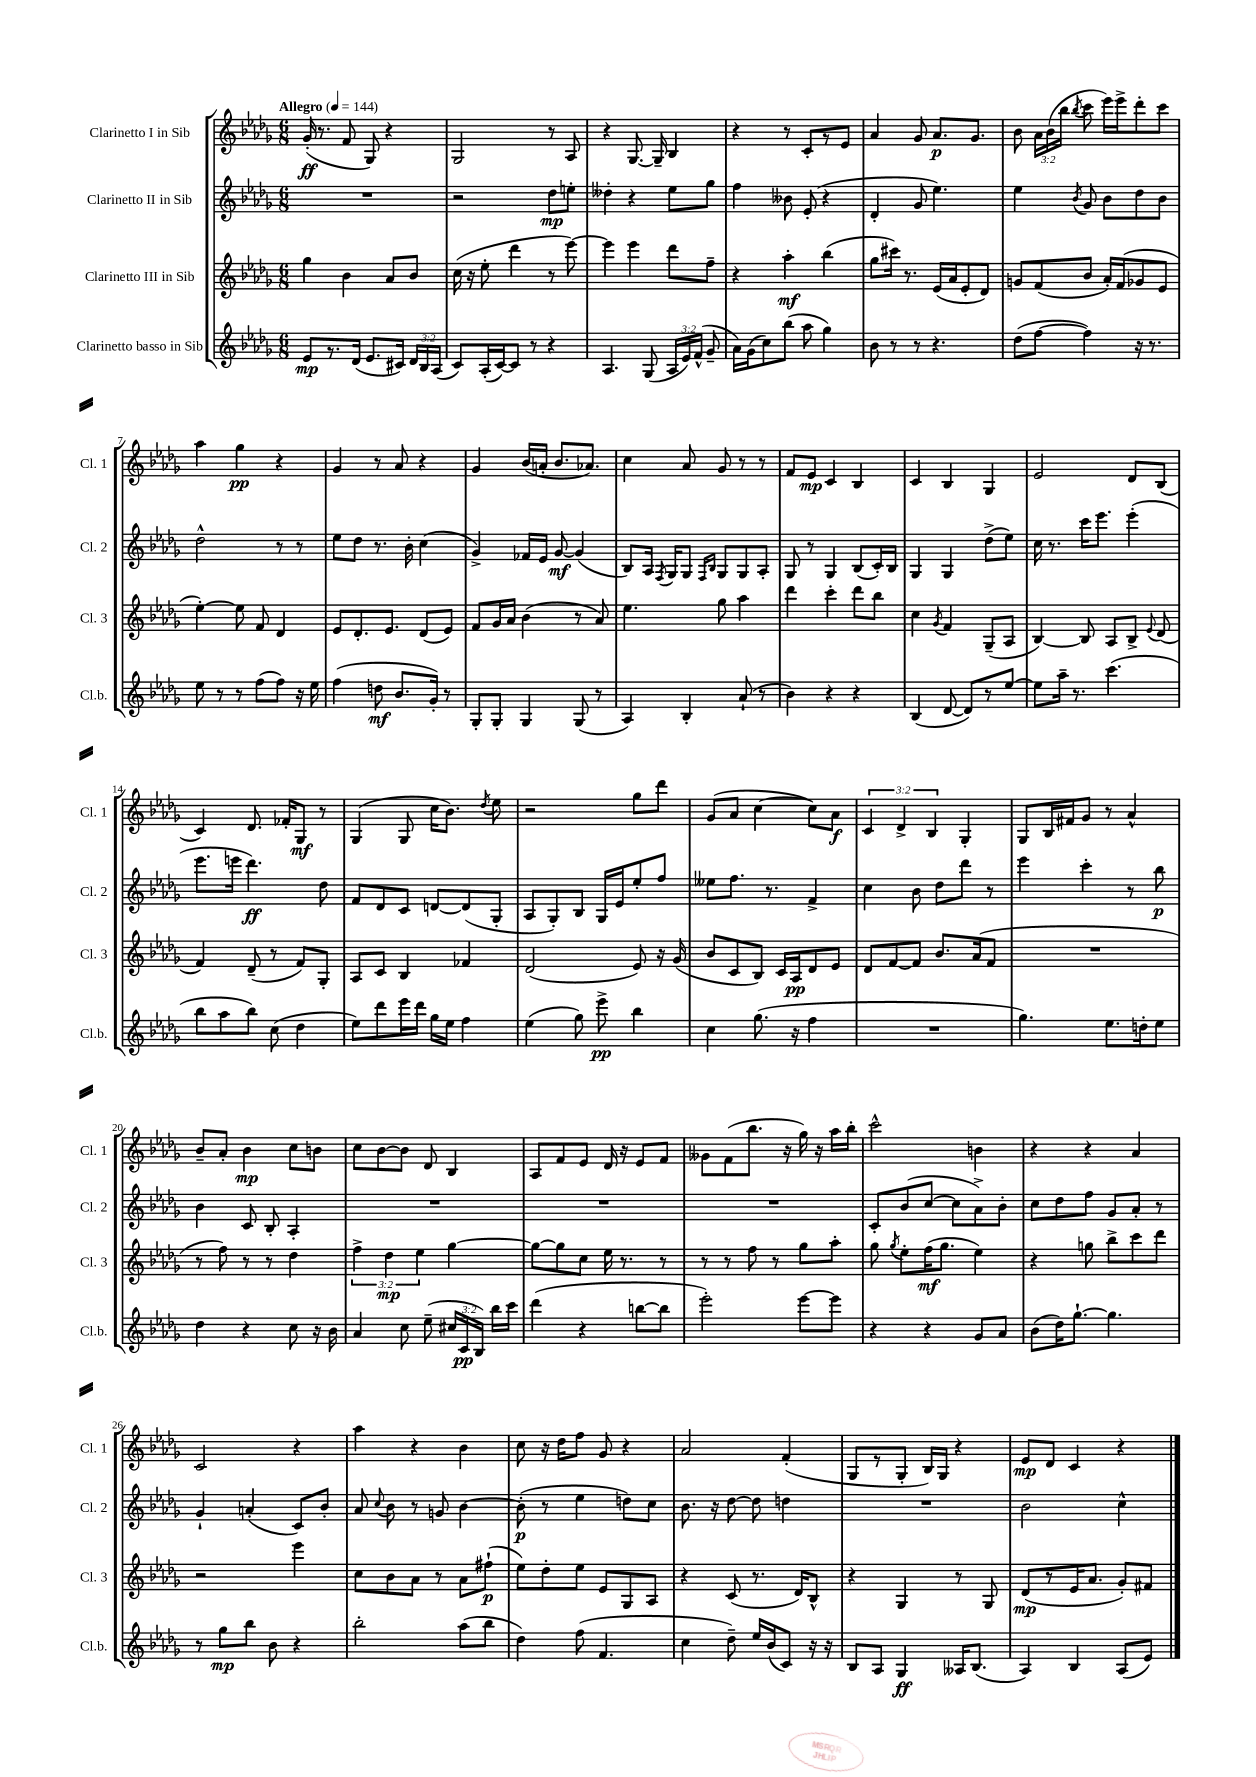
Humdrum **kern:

**kern	**dynam	**kern	**dynam	**kern	**dynam	**kern	**dynam
*part4	*part4	*part3	*part3	*part2	*part2	*part1	*part1
*staff4	*staff4	*staff3	*staff3	*staff2	*staff2	*staff1	*staff1
*I"Clarinetto basso in Sib	*	*I"Clarinetto III in Sib	*	*I"Clarinetto II in Sib	*	*I"Clarinetto I in Sib	*
*I'Cl.b.	*	*I'Cl. 3	*	*I'Cl. 2	*	*I'Cl. 1	*
*clefG2	*	*clefG2	*	*clefG2	*	*clefG2	*
*k[b-e-a-d-g-]	*	*k[b-e-a-d-g-]	*	*k[b-e-a-d-g-]	*	*k[b-e-a-d-g-]	*
*M6/8	*	*M6/8	*	*M6/8	*	*M6/8	*
*MM144	*	*MM144	*	*MM144	*	*MM144	*
=1	=1	=1	=1	=1	=1	=1	=1
!	!	!	!	!	!	!LO:TX:a:B:t=Allegro	!
8e-/L	mp	4gg-\	.	2.r	.	(16g-'/	ff
.	.	.	.	.	.	8.r	.
8.r	.	.	.	.	.	.	.
.	.	4b-\	.	.	.	8f/	.
(16d-/Jk	.	.	.	.	.	.	.
8.e-/L	.	.	.	.	.	8G-/)	.
.	.	8a-/L	.	.	.	4r	.
16c#X/Jk)	.	.	.	.	.	.	.
24d-/LL	.	8b-/J	.	.	.	.	.
24B-/	.	.	.	.	.	.	.
(24A-/JJ	.	.	.	.	.	.	.
=2	=2	=2	=2	=2	=2	=2	=2
8c/L)	.	(16cc\	.	2r	.	2G-/	.
.	.	16r	.	.	.	.	.
(16A-'/L	.	8ee-'\	.	.	.	.	.
[16c/J)	.	.	.	.	.	.	.
8c/J]	.	4ddd-\	.	.	.	.	.
8r	.	.	.	.	.	.	.
4r	.	8r	.	8dd-\L	mp	8r	.
.	.	[8eee-\)	.	8een'\J	.	8A-/	.
=3	=3	=3	=3	=3	=3	=3	=3
4.A-/	.	4eee-\]	.	4dd--X'\	.	4r	.
.	.	4eee-\	.	4r	.	[8.G-/	.
(8G-/	.	.	.	.	.	.	.
.	.	.	.	.	.	16G-~/]	.
24A-/LL	.	8ddd-\L	.	8ee-\L	.	4B-/	.
24e-/)	.	.	.	.	.	.	.
(24f^^/JJ	.	.	.	.	.	.	.
8g-~/	.	8ff~\J	.	8gg-\J	.	.	.
=4	=4	=4	=4	=4	=4	=4	=4
16a-\LL)	.	4r	.	4ff\	.	4r	.
(16g-\J	.	.	.	.	.	.	.
8cc\)	.	.	.	.	.	.	.
(8bb-\J	.	4aa-'\	mf	8b--X\	.	8r	.
8aa-\	.	.	.	(8e-'/	.	8c'/L	.
4gg-\)	.	(4bb-\	.	4r	.	8r	.
.	.	.	.	.	.	8e-/J	.
=5	=5	=5	=5	=5	=5	=5	=5
8b-\	.	8gg-\L	.	4d-'/	.	4a-/	.
8r	.	16ccc#X\Jk)	.	.	.	.	.
.	.	8.r	.	.	.	.	.
8r	.	.	.	8g-/	.	8g-/	.
4.r	.	(16e-/LL	.	4.ee-\)	.	8.a-/L	p
.	.	16a-/J	.	.	.	.	.
.	.	8e-'/	.	.	.	.	.
.	.	.	.	.	.	8.g-/J	.
.	.	8d-/J)	.	.	.	.	.
=6	=6	=6	=6	=6	=6	=6	=6
(8dd-\L	.	8gn/L	.	4ee-\	.	8b-\	.
[8ff\J	.	(8f/	.	.	.	24a-\LL	.
.	.	.	.	.	.	(24b-\	.
.	.	.	.	.	.	24bb-\JJ	.
.	.	.	.	8qb-/	.	8qbb-/	.
4ff\])	.	8b-/J	.	8g-/	.	8ccc\	.
.	.	16a-'/LL)	.	8b-\L	.	16eee-\LL)	.
.	.	(16f/J	.	.	.	16eee-^\J	.
16r	.	8g-X/	.	8dd-\	.	8ddd-'\	.
8.r	.	.	.	.	.	.	.
.	.	8e-/J	.	8b-\J	.	8ccc\J	.
!!LO:LB:g=z
=7	=7	=7	=7	=7	=7	=7	=7
8ee-\	.	[4ee-'\)	.	2dd-^^\	.	4aa-\	.
8r	.	.	.	.	.	.	.
8r	.	8ee-\]	.	.	.	4gg-\	pp
(8ff\L	.	8f/	.	.	.	.	.
8ff\J)	.	4d-/	.	8r	.	4r	.
16r	.	.	.	8r	.	.	.
16ee-\	.	.	.	.	.	.	.
=8	=8	=8	=8	=8	=8	=8	=8
(4ff\	.	8e-/L	.	8ee-\L	.	4g-/	.
.	.	8.d-'/	.	8dd-\J	.	.	.
8ddn\	mf	.	.	8.r	.	8r	.
.	.	8.e-/J	.	.	.	.	.
8.b-/L	.	.	.	.	.	8a-/	.
.	.	.	.	16b-'\	.	.	.
.	.	(8d-/L	.	(4cc\	.	4r	.
16g-'/Jk)	.	.	.	.	.	.	.
8r	.	8e-/J)	.	.	.	.	.
=9	=9	=9	=9	=9	=9	=9	=9
8G-'/L	.	8f/L	.	4g-^/)	.	4g-/	.
8G-'/J	.	16g-/L	.	.	.	.	.
.	.	16a-/JJ	.	.	.	.	.
4G-/	.	(4b-\	.	16f-X/LL	.	(16b-/LL	.
.	.	.	.	16e-/JJ	.	16an'/JJ	.
.	.	.	.	[8g-/	mf	8.b-/L	.
(8G-/	.	8r	.	(4g-/]	.	.	.
.	.	.	.	.	.	8.a-X/J)	.
8r	.	8a-/)	.	.	.	.	.
=10	=10	=10	=10	=10	=10	=10	=10
4A-/)	.	4.ee-\	.	8B-/L)	.	4cc\	.
.	.	.	.	16A-/Jk	.	.	.
.	.	.	.	8qF/	.	.	.
.	.	.	.	16G-/KL	.	.	.
4B-'/	.	.	.	8G-/J	.	8a-/	.
.	.	.	.	16qqF/LL	.	.	.
.	.	.	.	16qqB-/JJ	.	.	.
.	.	8gg-\	.	8G-/L	.	8g-/	.
(8a-`/	.	4aa-\	.	8G-/	.	8r	.
8r	.	.	.	8A-'/J	.	8r	.
=11	=11	=11	=11	=11	=11	=11	=11
4b-\)	.	4ddd-\	.	8G-/	.	8f/L	.
.	.	.	.	8r	.	8e-/J	mp
4r	.	4ccc'\	.	4G-/	.	4c/	.
4r	.	8ddd-\L	.	(8B-/L	.	4B-/	.
.	.	8bb-\J	.	16c'/L)	.	.	.
.	.	.	.	16B-/JJ	.	.	.
=12	=12	=12	=12	=12	=12	=12	=12
(4B-/	.	4cc\	.	4G-/	.	4c/	.
.	.	8qg-/	.	.	.	.	.
[8d-/	.	4f/	.	4G-/	.	4B-/	.
8d-/L])	.	.	.	.	.	.	.
8r	.	(8G-~/L	.	(8dd-^\L	.	4G-/	.
[8ee-/J	.	8A-/J	.	8ee-\J)	.	.	.
=13	=13	=13	=13	=13	=13	=13	=13
8ee-\L]	.	[4B-/)	.	16cc\	.	2e-/	.
.	.	.	.	8.r	.	.	.
16aa-~\Jk	.	.	.	.	.	.	.
8.r	.	.	.	.	.	.	.
.	.	8B-/]	.	16ccc\KL	.	.	.
.	.	.	.	8.eee-\J	.	.	.
(4.ccc\	.	8A-/L	.	.	.	.	.
.	.	8B-^/J	.	(4eee-'\	.	8d-/L	.
.	.	8qqe-/	.	.	.	.	.
.	.	(8d-/	.	.	.	(8B-/J	.
!!LO:LB:g=z
=14	=14	=14	=14	=14	=14	=14	=14
8bb-\L	.	4f/)	.	8.eee-\L	.	4c/)	.
8aa-\	.	.	.	.	.	.	.
.	.	.	.	16eeen\Jk	.	.	.
8bb-\J)	.	(8d-~/	.	4.ddd-\)	ff	8.d-/	.
(8cc\	.	8r	.	.	.	.	.
.	.	.	.	.	.	16f-X'/KL	.
4dd-\	.	8f/L)	.	.	.	8G-/J	mf
.	.	8G-'/J	.	8dd-\	.	8r	.
=15	=15	=15	=15	=15	=15	=15	=15
8ee-\L)	.	8A-/L	.	8f/L	.	(4G-/	.
8ddd-\	.	8c/J	.	8d-/	.	.	.
16eee-\L	.	4B-/	.	8c/J	.	8G-/	.
16ddd-\JJ	.	.	.	.	.	.	.
16gg-\LL	.	.	.	[8dn/L	.	16cc\KL	.
16ee-\JJ	.	.	.	.	.	8.b-\J)	.
4ff\	.	4f-X/	.	(8d/]	.	.	.
.	.	.	.	.	.	8qdd-/	.
.	.	.	.	8G-'/J	.	8ee-\	.
=16	=16	=16	=16	=16	=16	=16	=16
(4ee-\	.	(2d-/	.	8A-/L	.	2r	.
.	.	.	.	8G-'/)	.	.	.
8gg-\)	.	.	.	8B-/J	.	.	.
8eee-^\	pp	.	.	16G-/LL	.	.	.
.	.	.	.	16e-/J	.	.	.
4bb-\	.	8e-/)	.	8ee-'/	.	8gg-\L	.
.	.	16r	.	8ff/J	.	8ddd-\J	.
.	.	(16g-/	.	.	.	.	.
=17	=17	=17	=17	=17	=17	=17	=17
4cc\	.	8b-/L	.	8ee--X\L	.	(8g-/L	.
.	.	8c/	.	8.ff\J	.	8a-/J	.
(8.gg-\	.	8B-/J)	.	.	.	[4cc\	.
.	.	.	.	8.r	.	.	.
.	.	16c/LL	.	.	.	.	.
16r	.	16A-/J	pp	.	.	.	.
4ff\	.	8d-/	.	4f^/	.	8cc\L])	.
.	.	8e-/J	.	.	.	8a-\J	f
=18	=18	=18	=18	=18	=18	=18	=18
2.r	.	8d-/L	.	4cc\	.	6c/	.
.	.	[8f/	.	.	.	.	.
.	.	.	.	.	.	6d-^/	.
.	.	8f/J]	.	8b-\	.	.	.
.	.	.	.	.	.	6B-/	.
.	.	8.b-/L	.	8dd-\L	.	.	.
.	.	.	.	8ddd-\J	.	4G-'/	.
.	.	(16a-/k	.	.	.	.	.
.	.	8f/J	.	8r	.	.	.
=19	=19	=19	=19	=19	=19	=19	=19
4.gg-\)	.	2.r	.	4eee-\	.	8G-/L	.
.	.	.	.	.	.	16B-/L	.
.	.	.	.	.	.	16f#X/J	.
.	.	.	.	4ccc'\	.	8g-/J	.
8.ee-\L	.	.	.	.	.	8r	.
.	.	.	.	8r	.	4a-^^/	.
16ddn'\k	.	.	.	.	.	.	.
8ee-\J	.	.	.	8bb-\	p	.	.
!!LO:LB:g=z
=20	=20	=20	=20	=20	=20	=20	=20
4dd-\	.	8r	.	4b-\	.	8b-~/L	.
.	.	8ff\)	.	.	.	8a-'/J	.
4r	.	8r	.	8c/	.	4b-\	mp
.	.	8r	.	8B-'/	.	.	.
8cc\	.	4dd-\	.	4A-'/	.	8cc\L	.
16r	.	.	.	.	.	8bn\J	.
16b-\	.	.	.	.	.	.	.
=21	=21	=21	=21	=21	=21	=21	=21
4a-/	.	6ff^\	.	2.r	.	8cc\L	.
.	.	.	.	.	.	[8b-\	.
.	.	6dd-\	mp	.	.	.	.
8cc\	.	.	.	.	.	8b-\J]	.
.	.	6ee-\	.	.	.	.	.
(8ee-~\	.	.	.	.	.	8d-/	.
24cc#X/LL	.	[4gg-\	.	.	.	4B-/	.
24c/	pp	.	.	.	.	.	.
24B-/JJ)	.	.	.	.	.	.	.
16bb-\LL	.	.	.	.	.	.	.
16ccc\JJ	.	.	.	.	.	.	.
=22	=22	=22	=22	=22	=22	=22	=22
(4ddd-\	.	8gg-\L_	.	2.r	.	8A-/L	.
.	.	8gg-\]	.	.	.	8f/	.
4r	.	8cc\J	.	.	.	8e-/J	.
.	.	16ee-\	.	.	.	16d-/	.
.	.	8.r	.	.	.	16r	.
[8bbn\L	.	.	.	.	.	8e-/L	.
8bb\J]	.	8r	.	.	.	8f/J	.
=23	=23	=23	=23	=23	=23	=23	=23
2eee-'\)	.	8r	.	2.r	.	8g--X\L	.
.	.	8r	.	.	.	(8f\	.
.	.	8ff\	.	.	.	8.bb-\J	.
.	.	8r	.	.	.	.	.
.	.	.	.	.	.	16r	.
[8eee-\L	.	8gg-\L	.	.	.	16gg-\)	.
.	.	.	.	.	.	16r	.
8eee-\J]	.	8aa-'\J	.	.	.	16aa-\LL	.
.	.	.	.	.	.	16bb-'\JJ	.
=24	=24	=24	=24	=24	=24	=24	=24
4r	.	8gg-\	.	8c'/L	.	2ccc^^\	.
.	.	8qgg-/	.	.	.	.	.
.	.	8ee-'\L	.	(8b-/	.	.	.
4r	.	(16ff\K	mf	[8cc/J	.	.	.
.	.	8.gg-\J	.	.	.	.	.
.	.	.	.	8cc\L]	.	.	.
8g-/L	.	4ee-\)	.	8a-^\)	.	4bn\	.
8a-/J	.	.	.	8b-'\J	.	.	.
=25	=25	=25	=25	=25	=25	=25	=25
(8b-\L	.	4r	.	8cc\L	.	4r	.
16dd-\K)	.	.	.	8dd-\	.	.	.
[8.gg-`\J	.	.	.	.	.	.	.
.	.	8ggn\	.	8ff\J	.	4r	.
4.gg-\]	.	8bb-^\L	.	8g-/L	.	.	.
.	.	8ccc\	.	8a-'/J	.	4a-/	.
.	.	8ddd-\J	.	8r	.	.	.
!!LO:LB:g=z
=26	=26	=26	=26	=26	=26	=26	=26
8r	.	2r	.	4g-`/	.	2c/	.
8gg-\L	mp	.	.	.	.	.	.
8bb-\J	.	.	.	(4an'/	.	.	.
8b-\	.	.	.	.	.	.	.
4r	.	4eee-\	.	8c/L)	.	4r	.
.	.	.	.	8b-'/J	.	.	.
=27	=27	=27	=27	=27	=27	=27	=27
2bb-'\	.	8cc\L	.	8a-/	.	4aa-\	.
.	.	.	.	8qqcc/	.	.	.
.	.	8b-\	.	8b-\	.	.	.
.	.	8a-\J	.	8r	.	4r	.
.	.	8r	.	8gn/	.	.	.
(8aa-\L	.	8a-\L	.	[4b-\	.	4b-\	.
8bb-\J	.	(8ff#X`\J	p	.	.	.	.
=28	=28	=28	=28	=28	=28	=28	=28
4dd-\)	.	8ee-\L)	.	(8b-'\]	p	8cc\	.
.	.	8dd-'\	.	8r	.	16r	.
.	.	.	.	.	.	16dd-\KL	.
(8ff\	.	8ee-\J	.	4ee-\	.	8ff\J	.
4.f/	.	8e-/L	.	.	.	8g-/	.
.	.	8G-/	.	8ddn\L)	.	4r	.
.	.	8A-/J	.	8cc\J	.	.	.
=29	=29	=29	=29	=29	=29	=29	=29
4cc\	.	4r	.	8.b-\	.	2a-/	.
.	.	.	.	16r	.	.	.
8dd-~\)	.	(8c/	.	[8dd-\	.	.	.
16ee-/LL	.	8.r	.	8dd-\]	.	.	.
(16b-/J	.	.	.	.	.	.	.
8c/J)	.	.	.	4ddn\	.	(4f'/	.
.	.	16d-/KL)	.	.	.	.	.
16r	.	8B-^^/J	.	.	.	.	.
16r	.	.	.	.	.	.	.
=30	=30	=30	=30	=30	=30	=30	=30
8B-/L	.	4r	.	2.r	.	8G-/L	.
8A-/J	.	.	.	.	.	8r	.
4G-/	ff	4G-/	.	.	.	8G-'/J	.
.	.	.	.	.	.	16B-/LL)	.
.	.	.	.	.	.	16G-/JJ	.
16A--X/KL	.	8r	.	.	.	4r	.
(8.B-/J	.	.	.	.	.	.	.
.	.	8G-/	.	.	.	.	.
=31	=31	=31	=31	=31	=31	=31	=31
4A-/)	.	(8d-/L	mp	2b-\	.	8e-/L	mp
.	.	8r	.	.	.	8d-/J	.
4B-/	.	16e-/K	.	.	.	4c/	.
.	.	8.a-/J	.	.	.	.	.
(8A-/L	.	8g-'/L)	.	4cc^^\	.	4r	.
8e-/J)	.	8f#X/J	.	.	.	.	.
==	==	==	==	==	==	==	==
*-	*-	*-	*-	*-	*-	*-	*-
